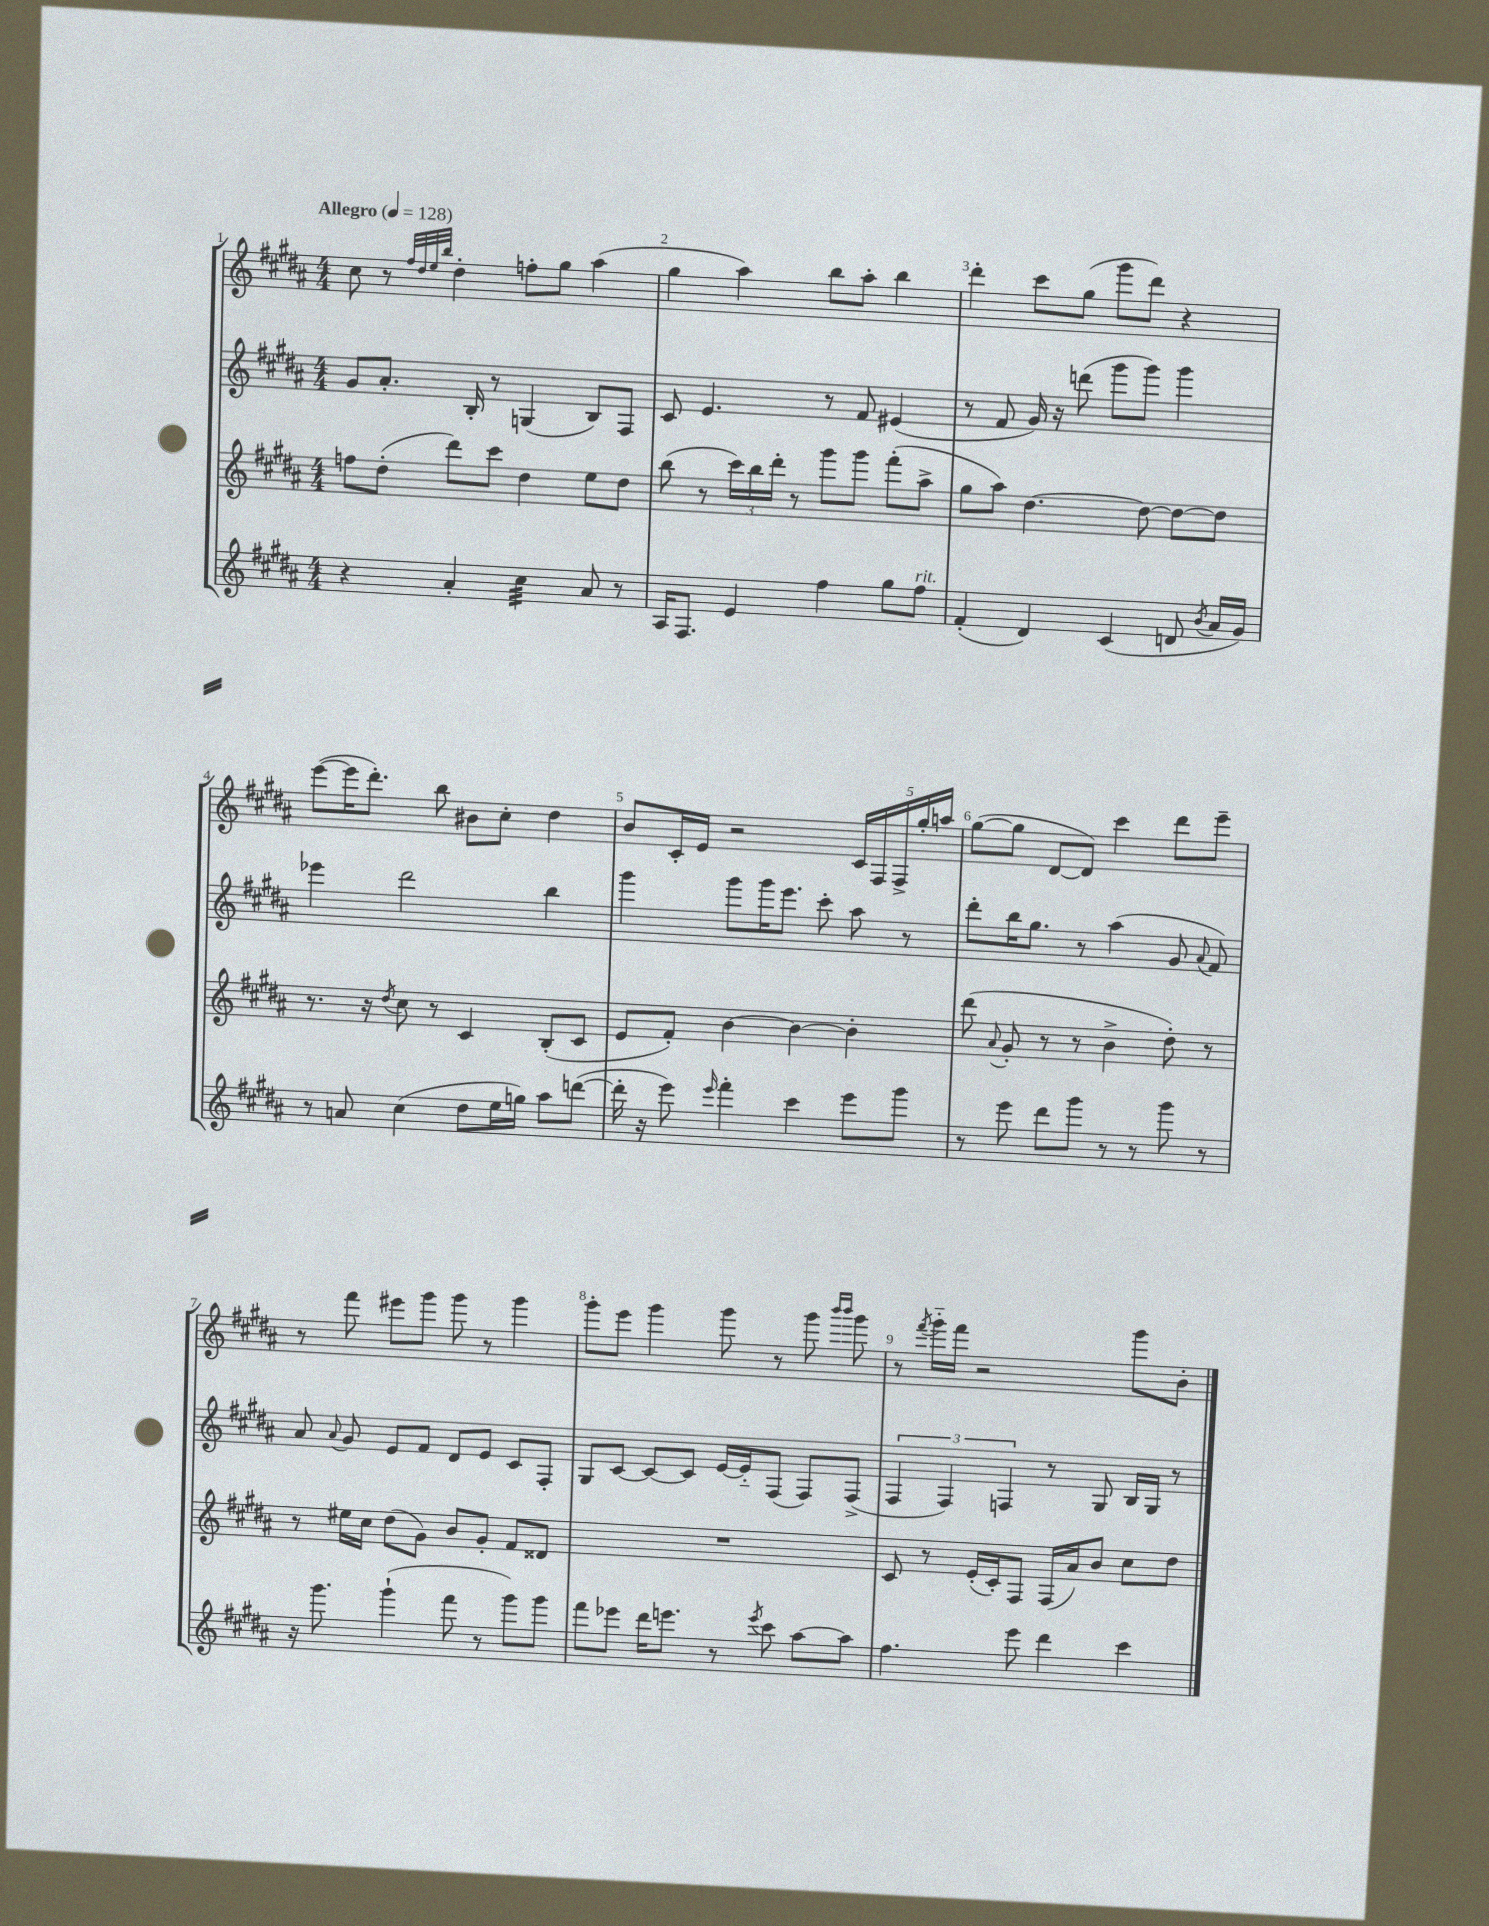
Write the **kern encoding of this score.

**kern	**kern	**kern	**kern
*part4	*part3	*part2	*part1
*staff4	*staff3	*staff2	*staff1
*clefG2	*clefG2	*clefG2	*clefG2
*k[f#c#g#d#a#]	*k[f#c#g#d#a#]	*k[f#c#g#d#a#]	*k[f#c#g#d#a#]
*M4/4	*M4/4	*M4/4	*M4/4
*MM128	*MM128	*MM128	*MM128
=1	=1	=1	=1
!	!	!	!LO:TX:a:B:t=Allegro
4r	8ffn\L	8g#/L	8cc#\
.	(8dd#'\J	8.a#'/J	8r
.	.	.	32qqff#/LLL
.	.	.	32qqdd#/
.	.	.	32qqee/
.	.	.	32qqbb/JJJ
4a#'/	8ddd#\L)	.	4dd#'\
.	.	16B'/	.
.	8ccc#\J	8r	.
*tremolo	*	*	*
32cc#\LLL	4dd#\	(4Gn/	8ffn'\L
32cc#\	.	.	.
32cc#\	.	.	.
32cc#\	.	.	.
32cc#\	.	.	8gg#\J
32cc#\	.	.	.
32cc#\	.	.	.
32cc#\JJJ	.	.	.
*Xtremolo	*	*	*
8a#/	8ee\L	8B/L)	(4aa#\
8r	8dd#\J	8F#/J	.
=2	=2	=2	=2
16A#/KL	(8bb\	8c#/	4gg#\
8.F#/J	.	.	.
.	8r	4.e/	.
4e/	24ccc#\LL)	.	4aa#\)
.	24bb\	.	.
.	24ddd#'\JJ	.	.
.	8r	.	.
4ff#\	8ggg#\L	8r	8bb\L
.	8ggg#\J	8f#/	8aa#'\J
8gg#\L	(8fff#'\L	(4e#X/	4bb\
!LO:TX:a:i:t=rit.	!	!	!
8ff#\J	8aa#^\J	.	.
=3	=3	=3	=3
(4f#'/	8gg#\L	8r	4ddd#'\
.	8aa#\J)	8f#/	.
4d#/)	[4.dd#\	16g#/)	8ccc#\L
.	.	16r	.
.	.	(8dddn\	(8gg#\J
(4c#/	.	8ggg#\L	8ggg#\L
.	8dd#\_	8ggg#\J)	8ddd#\J)
8dn/	8dd#\L_	4ggg#\	4r
8qb/	.	.	.
16a#/LL	8dd#\J]	.	.
16g#/JJ)	.	.	.
!!LO:LB:g=z
=4	=4	=4	=4
8r	8.r	4eee-X\	([8eee\L
8an/	.	.	16eee\K]
.	16r	.	8.ddd#'\J)
.	8qdd#/	.	.
(4cc#\	8cc#\	2ddd#\	.
.	8r	.	8bb\
8dd#\L	4c#/	.	8b#X\L
16ee\L	.	.	8cc#'\J
16ggn\JJ)	.	.	.
8aa#\L	(8B'/L	4bb\	4dd#\
([8dddn\J	8c#/J	.	.
=5	=5	=5	=5
16ddd'\]	8e/L	4ggg#\	8b/L
16r	.	.	.
8eee\)	8f#'/J)	.	16c#'/L
.	.	.	16e/JJ
16qqeee/	.	.	.
4fff#'\	[4b\	8ggg#\L	2r
.	.	16ggg#\K	.
.	.	8.eee\J	.
4ccc#\	4b\_	.	.
.	.	8ccc#'\	.
8eee\L	4b'\]	8aa#\	20c#/LL
.	.	.	20F#/
.	.	.	20F#^/
8ggg#\J	.	8r	.
.	.	.	20gg#'/
.	.	.	20aan/JJ
=6	=6	=6	=6
8r	(8ddd#\	8ddd#'\L	([8gg#\L
.	8qqa#/	.	.
8eee\	8g#'/	16bb\K	8gg#\J]
.	.	8.gg#\J	.
8ddd#\L	8r	.	[8d#/L
8ggg#\J	8r	8r	8d#/J])
8r	4b^\	(4aa#\	4ccc#\
8r	.	.	.
8ggg#\	8dd#'\)	8g#/	8ddd#\L
.	.	8qqa#/	.
8r	8r	8f#/)	8eee~\J
!!LO:LB:g=z
=7	=7	=7	=7
16r	8r	8a#/	8r
8.ggg#\	.	.	.
.	.	8qqa#/	.
.	16ee#X\LL	8g#/	8fff#\
.	16cc#\JJ	.	.
(4ggg#`\	(8dd#\L	8e/L	8eee#X\L
.	8g#\J)	8f#/J	8ggg#\J
8fff#\	8b/L	8d#/L	8ggg#\
8r	8g#'/J	8e/J	8r
8ggg#\L)	8f#/L	8c#/L	4ggg#\
8ggg#\J	8d##X/J	8F#'/J	.
=8	=8	=8	=8
8fff#\L	1r	8G#/L	8ggg#'\L
8eee-X\J	.	[8c#/J	8eee\J
16ddd#\KL	.	8c#/L_	4ggg#\
8.eeen\J	.	.	.
.	.	8c#/J]	.
8r	.	[16e/LL	8ggg#\
.	.	16e/J]	.
8qeee/	.	.	.
8ccc#\	.	(8F#/J	8r
[8aa#\L	.	8F#/L)	8ggg#\
.	.	.	16qqbbb/LL
.	.	.	16qqbbb/JJ
8aa#\J]	.	(8F#^/J	8ggg#\
=9	=9	=9	=9
4.ff#\	8c#/	6F#/	8r
.	.	.	8qfff#/
.	8r	.	16ggg#\LL
.	.	6F#/)	.
.	.	.	16fff#\JJ
.	(16e'/LL	.	2r
.	16c#'/J)	.	.
.	.	6Fn/	.
8eee\	8F#/J	.	.
4ddd#\	(16F#/LL	8r	.
.	16a#/J)	.	.
.	8b/J	8G#/	.
4ccc#\	8cc#\L	16B/LL	8ggg#\L
.	.	16G#/JJ	.
.	8dd#\J	8r	8b'\J
==	==	==	==
*-	*-	*-	*-
